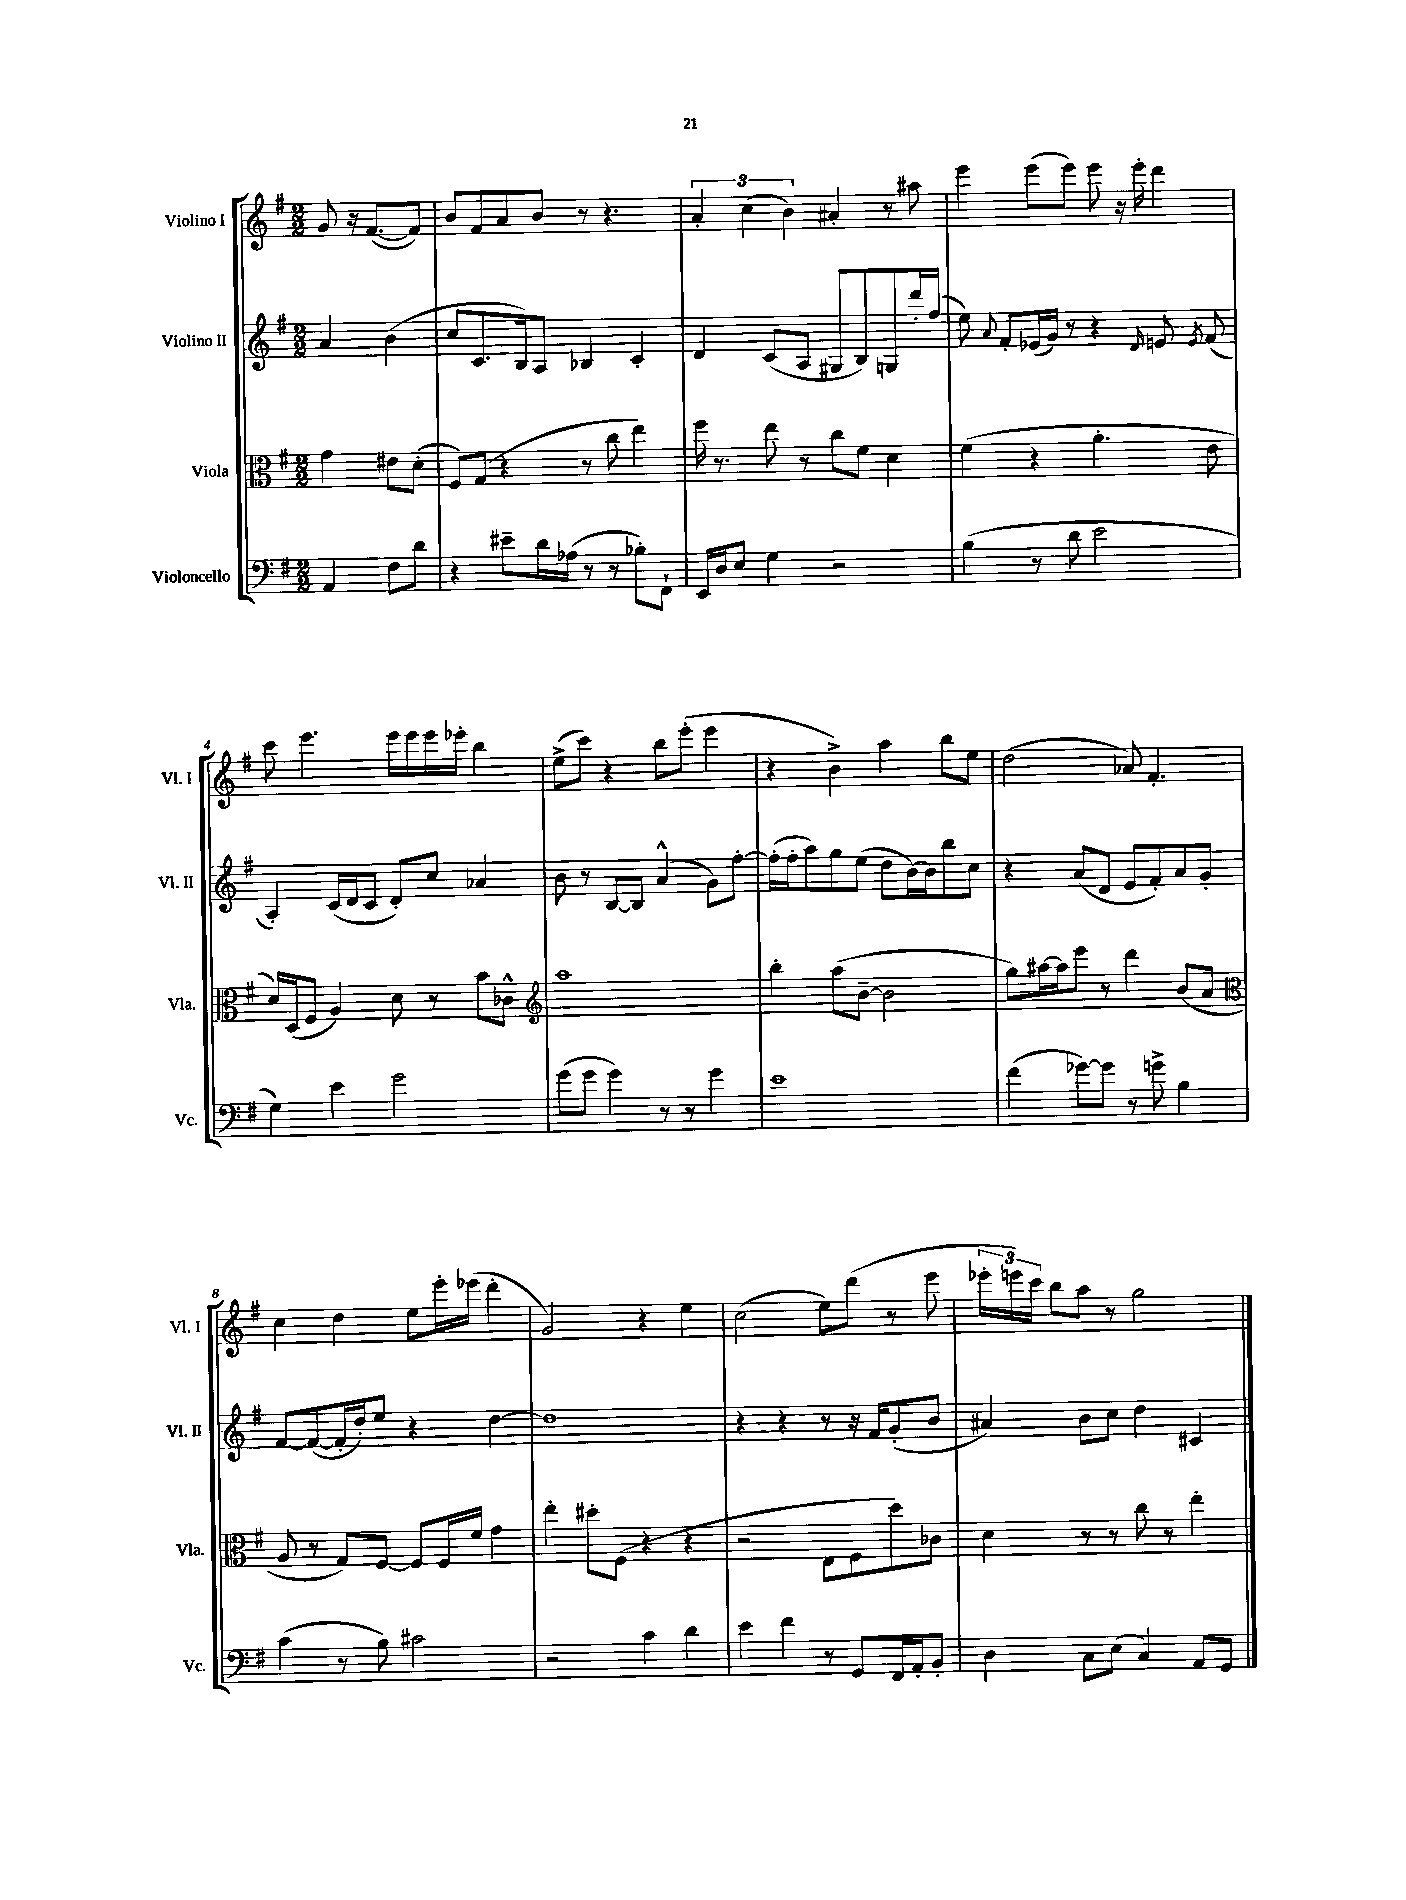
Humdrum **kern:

**kern	**kern	**kern	**kern
*staff4	*staff3	*staff2	*staff1
*clefF4	*clefC3	*clefG2	*clefG2
*k[f#]	*k[f#]	*k[f#]	*k[f#]
*M2/2	*M2/2	*M2/2	*M2/2
4AA	4g	4a	8g
.	.	.	16r
.	.	.	([8.f#
8F#	8e#	(4b	.
8d	(8d'	.	8f#])
=	=	=	=
4r	8F#)	8cc	8b
.	(8G	8.c	8f#
8e#~	4r	.	8a
.	.	16B)	.
16d	.	8A	8b
(16A-	.	.	.
8r	8r	4B-	8r
8r	8cc	.	4.r
8B-')	4ee)	4c'	.
8FF#`	.	.	.
=	=	=	=
16EE	16ff#	4d	6a'
16D	8.r	.	.
8E	.	.	.
.	.	.	(6cc
4G	8ee	(8c	.
.	.	.	6b)
.	8r	8A	.
2r	8cc	8G#	4a#'
.	8f#	8B)	.
.	4d	8G	8r
.	.	16ddd'	8aa#
.	.	(16ff#	.
=	=	=	=
(4B	(4f#	8ee)	4eee
.	.	8qqa	.
.	.	8f#'	.
8r	4r	(16e-	(8eee
.	.	16g)	.
8d	.	8r	8eee)
2e	4.a'	4r	8eee
.	.	.	16r
.	.	.	16eee'
.	.	16qqd	.
.	.	8e	4ddd
.	.	8qe	.
.	8e	(8f#	.
=	=	=	=
4G)	16d)	4A')	8ccc
.	(16D	.	.
.	8F#	.	4.eee
4e	4A)	(16c	.
.	.	16d	.
.	.	8c	.
2g	8d	8d')	16eee
.	.	.	16eee
.	8r	8cc	16eee
.	.	.	16eee-'
.	8b	4a-	4bb
.	8c-^^	.	.
=	=	=	=
*	*clefG2	*	*
(8g	1aa	8b	(8ee^
8g	.	8r	8ccc)
4g)	.	[8B	4r
.	.	8B]	.
8r	.	(4a^^	8bb
8r	.	.	(8eee'
4g	.	8g)	4eee
.	.	[8ff#'	.
=	=	=	=
1e	4bb'	(16ff#']	4r
.	.	16ff#'	.
.	.	8aa)	.
.	(8aa	8gg	4b^)
.	[8b~	(8ee	.
.	2b]	8dd	4aa
.	.	[16b)	.
.	.	16b]	.
.	.	8bb	8bb
.	.	8cc	8ee
=	=	=	=
(4f#	8gg)	4r	(2dd
.	[16aa#	.	.
.	16aa#]	.	.
[8g-)	8eee	(8a	.
8g-]	8r	8d	.
8r	4ddd	8e	8a-)
8g^	.	8f#')	4.f#'
4B	(8b	8a	.
.	8a	8g'	.
=	=	=	=
*	*clefC3	*	*
(4c	8A	[8f#	4cc
.	8r	(8f#_	.
8r	8G)	16f#']	4dd
.	.	16dd')	.
8B)	[8F#	8ee	.
2c#	8F#]	4r	8ee
.	16F#	.	16eee'
.	16f#	.	(16eee-
.	4g	[4dd	4ddd'
=	=	=	=
2r	4ee'	1dd]	2g)
.	8dd#'	.	.
.	(8F#	.	.
4c	4r	.	4r
4d	4r	.	4ee
=	=	=	=
4e	2r	4r	(2cc
4f#	.	4r	.
8r	8E	8r	8ee)
8GG	8F#	16r	(8ddd
.	.	16f#	.
16FF#	8dd)	(8g'	8r
16AA'	.	.	.
8BB'	8c-	8b	8eee
=	=	=	=
4D	4d	4a#)	24eee-'
.	.	.	24eee)
.	.	.	24ccc
.	.	.	8bb
8C	8r	8b	8aa
(8E	8r	8cc	8r
4C)	8cc	4dd	2gg
.	8r	.	.
8AA	4ee'	4c#	.
8GG	.	.	.
==	==	==	==
*-	*-	*-	*-
